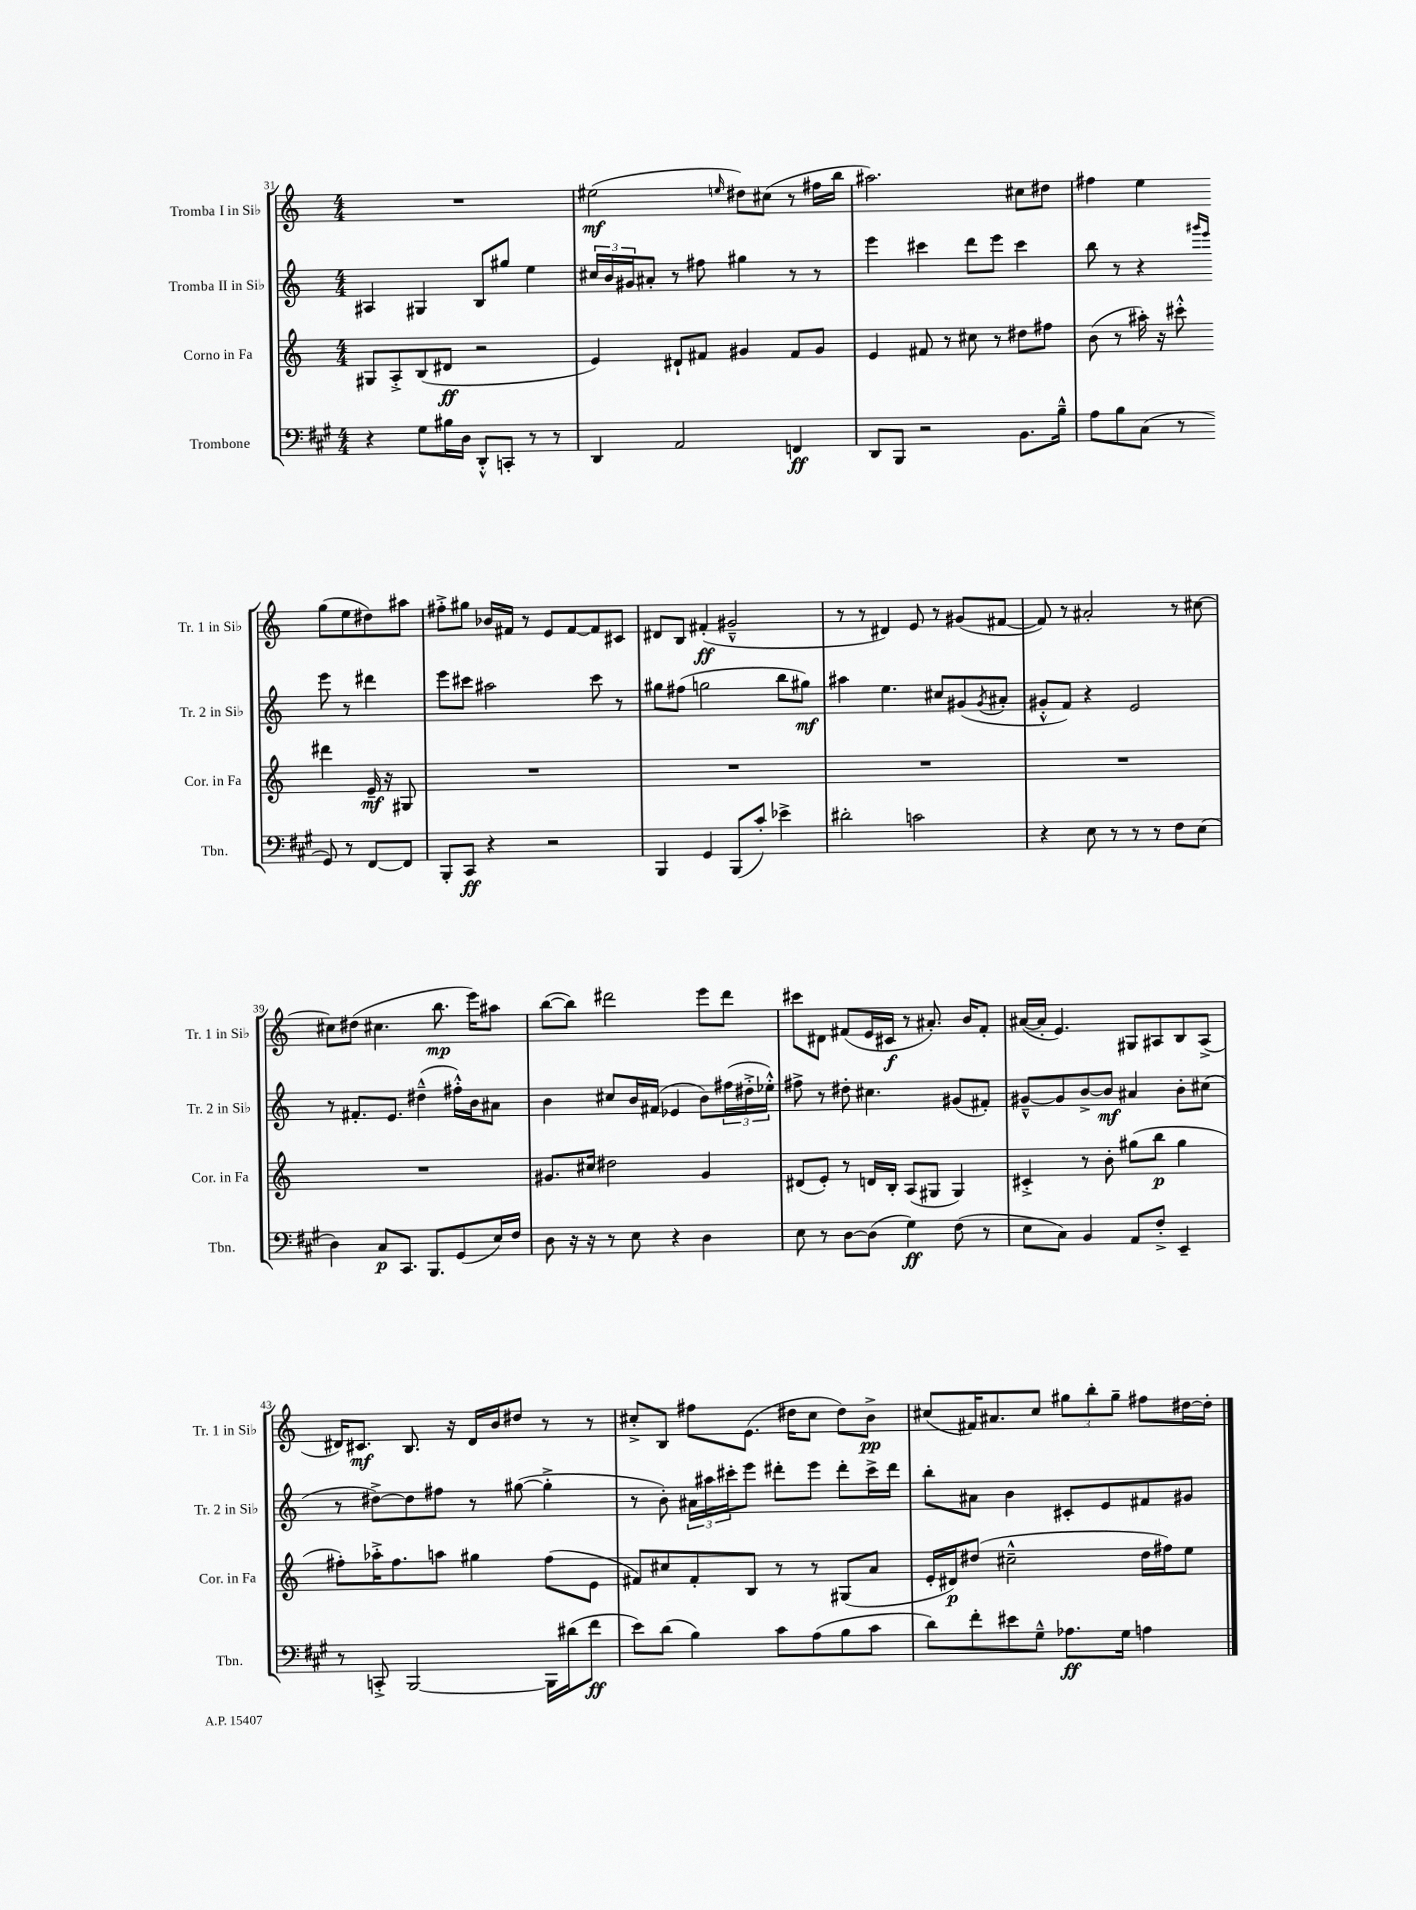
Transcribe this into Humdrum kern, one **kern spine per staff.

**kern	**kern	**kern	**kern
*staff4	*staff3	*staff2	*staff1
*clefF4	*clefG2	*clefG2	*clefG2
*k[f#c#g#]	*k[]	*k[]	*k[]
*M4/4	*M4/4	*M4/4	*M4/4
4r	8G#/L	4A#/	1r
.	8A'^/	.	.
8G#\L	(8B/	4G#/	.
16B#\L	8d#/J	.	.
16D\JJ	.	.	.
8DD'^^/L	2r	8B/L	.
8CC'/J	.	8gg#/J	.
8r	.	4ee\	.
8r	.	.	.
=	=	=	=
4DD/	4e/)	24cc#/LL	(2ee#\
.	.	24b/	.
.	.	24g#/J	.
.	.	8a#'/J	.
2AA/	8d#`/L	8r	.
.	8f#/J	8ff#\	.
.	.	.	16qqee/
.	4g#/	4gg#\	8dd#\L)
.	.	.	(8cc#\J
4FF/	8f#/L	8r	8r
.	8g#/J	8r	16ff#\LL
.	.	.	16bb\JJ
=	=	=	=
8DD/L	4e/	4eee\	2.aa#\)
8BBB/J	.	.	.
2r	8f#/	4ccc#\	.
.	8r	.	.
.	8cc#\	8ddd\L	.
.	8r	8eee\J	.
8.BB\L	8dd#\L	4ccc#\	8cc#\L
.	8ff#\J	.	8dd#\J
16B~^^\Jk	.	.	.
=	=	=	=
8A\L	(8b\	8bb\	4ff#\
8B\	8r	8r	.
(8C#\J	16aa#'\)	4r	4ee\
.	16r	.	.
8r	8ccc#'^^\	.	.
.	.	16qqggg#/LL	.
.	.	16qqeee/JJ	.
8GG#/)	4ddd#\	8eee\	(8gg\L
8r	.	8r	8ee\
[8FF#/L	16e~/	4ddd#\	8dd#\)
.	16r	.	.
8FF#/]J	8G#/	.	8aa#\J
=	=	=	=
8BBB'/L	1r	8eee\L	8ff#'^\L
8CC#/J	.	8ccc#\J	8gg#\J
4r	.	2aa#\	16b-/LL
.	.	.	16f#/JJ
.	.	.	8r
2r	.	.	8e/L
.	.	.	[8f#/
.	.	8ccc#\	8f#/]
.	.	8r	8c#/J
=	=	=	=
4BBB/	1r	8gg#\L	8d#/L
.	.	(8ff#\J	8B/J
4GG#/	.	2gg\	(4f#'/
(8BBB/L	.	.	2g#~^^/
8c#'/J)	.	.	.
4e-^\	.	8bb\L	.
.	.	8gg#\J)	.
=	=	=	=
2d#'\	1r	4aa#\	8r
.	.	.	8r
.	.	4.ee\	4d#/)
2c\	.	.	8e/
.	.	8cc#/L	8r
.	.	(8g#/	(8g#/L
.	.	8qg#/	.
.	.	8a#'/J	[8f#/J
=	=	=	=
4r	1r	8g#'^^/L	8f#/])
.	.	8f/J)	8r
8E\	.	4r	2a#'/
8r	.	.	.
8r	.	2e/	.
8r	.	.	.
8F#\L	.	.	8r
(8E\J	.	.	[8cc#\
=	=	=	=
4D\)	1r	8r	8cc#\]L
.	.	8.f#'/L	(8dd#\J
8C#/L	.	.	4.cc#\
.	.	8.e/J	.
8.CC#/J	.	.	.
.	.	(4dd#~^^\	.
8.BBB/L	.	.	.
.	.	.	8.bb\
(8GG#/	.	16ff#'^^\LL)	.
.	.	16b\J	16eee\LK)
16E/L)	.	8a#\J	8aa#\J
16F#/JJ	.	.	.
=	=	=	=
8D\	8.g#/L	4b\	([8bb\L
16r	.	.	8bb\]J)
16r	16cc#/Jk	.	.
8r	2dd#\	8cc#/L	2ddd#\
8E\	.	16b/L	.
.	.	(16f#/JJ	.
4r	.	4e-/	.
4D\	4g#/	8b\L)	8eee\L
.	.	(24ff#\L	8ddd#\J
.	.	24dd#'^\	.
.	.	24ee-'^^\JJ)	.
=	=	=	=
8E\	(8d#/L	8ff#^\	8ccc#\L
8r	8e'/J)	8r	8d#\J
[8D\L	8r	8dd#'\	(8f#/L
(8D\]J	16d/LL	4.cc#\	16e/L
.	16B'/JJ	.	16c#/JJ
4G#\)	(8A/L	.	8r
.	8G#/J	.	8.a#'/)
(8F#\	4G#/)	(8g#/L	.
.	.	.	16b/LK
8r	.	8f#'/J)	8f#'/J
=	=	=	=
8E\L	4c#'^/	[8g#~^^/L	([16a#/LL
.	.	.	16a#'/]JJ
8C#\J)	.	8g#/]	4.e/)
4BB/	8r	[8b^/	.
.	8b'\	8b/]J	.
8AA/L	(8gg#\L	4a#/	8G#/L
8F#'^/J	8bb\J	.	8A#/
4EE~/	4gg#\	8b'\L	8B/
.	.	(8cc#\J	(8A#^/J
=	=	=	=
8r	8ff#'\L)	8r	16d#/LK)
.	.	.	8.c#/J
8CC'^/	16aa-'^\K	[8dd#^\L)	.
.	8.ff#\	.	.
[2BBB/	.	8dd#\]	8.B/
.	8aa\J	8ff#\J	.
.	.	.	16r
.	4gg#\	8r	16d#/LL
.	.	.	16b/J
.	.	([8gg#\	8dd#/J
16BBB\]LL	(8ff#\L	4gg#'^\]	8r
(16d#\J	.	.	.
8f#\J	8e\J	.	8r
=	=	=	=
8e\L)	8f#/L)	8r	8cc#'^/L
(8d\J	8cc#/	8b'\)	8B/J
4B\)	8f#'/	24a#\LL	8ff#\L
.	.	24aa#\	.
.	.	24ccc#'\J	.
.	8B/J	8eee\J	(8.e\J
8c#\L	8r	8ddd#'\L	.
.	.	.	16dd#\LK
(8A\	8r	8eee\J	8cc#\J
8B\	(8G#/L	8ddd#'\L	8dd#\L)
8c#\J	8a/J	16ccc#^\L	8b^\J
.	.	16ddd#\JJ	.
=	=	=	=
8d\L)	16e'/LL	8bb'\L	(8cc#/L
.	16d#/J)	.	.
8f#'\	(8dd#/J	8a#\J	16f#/K)
.	.	.	8.a#/
8e#\	2cc#~^^\	4b\	.
8G#~^^\J	.	.	8cc#/J
8.A-\L	.	8c#'/L	12gg#\L
.	.	.	12bb'\
.	.	8e/	.
.	.	.	12gg#~\J
16G#\Jk	.	.	.
4A\	16dd#\LL	8f#/	8ff#\L
.	16ff#\J)	.	.
.	8ee\J	8g#/J	[16dd#\L
.	.	.	16dd#'\]JJ
==	==	==	==
*-	*-	*-	*-
